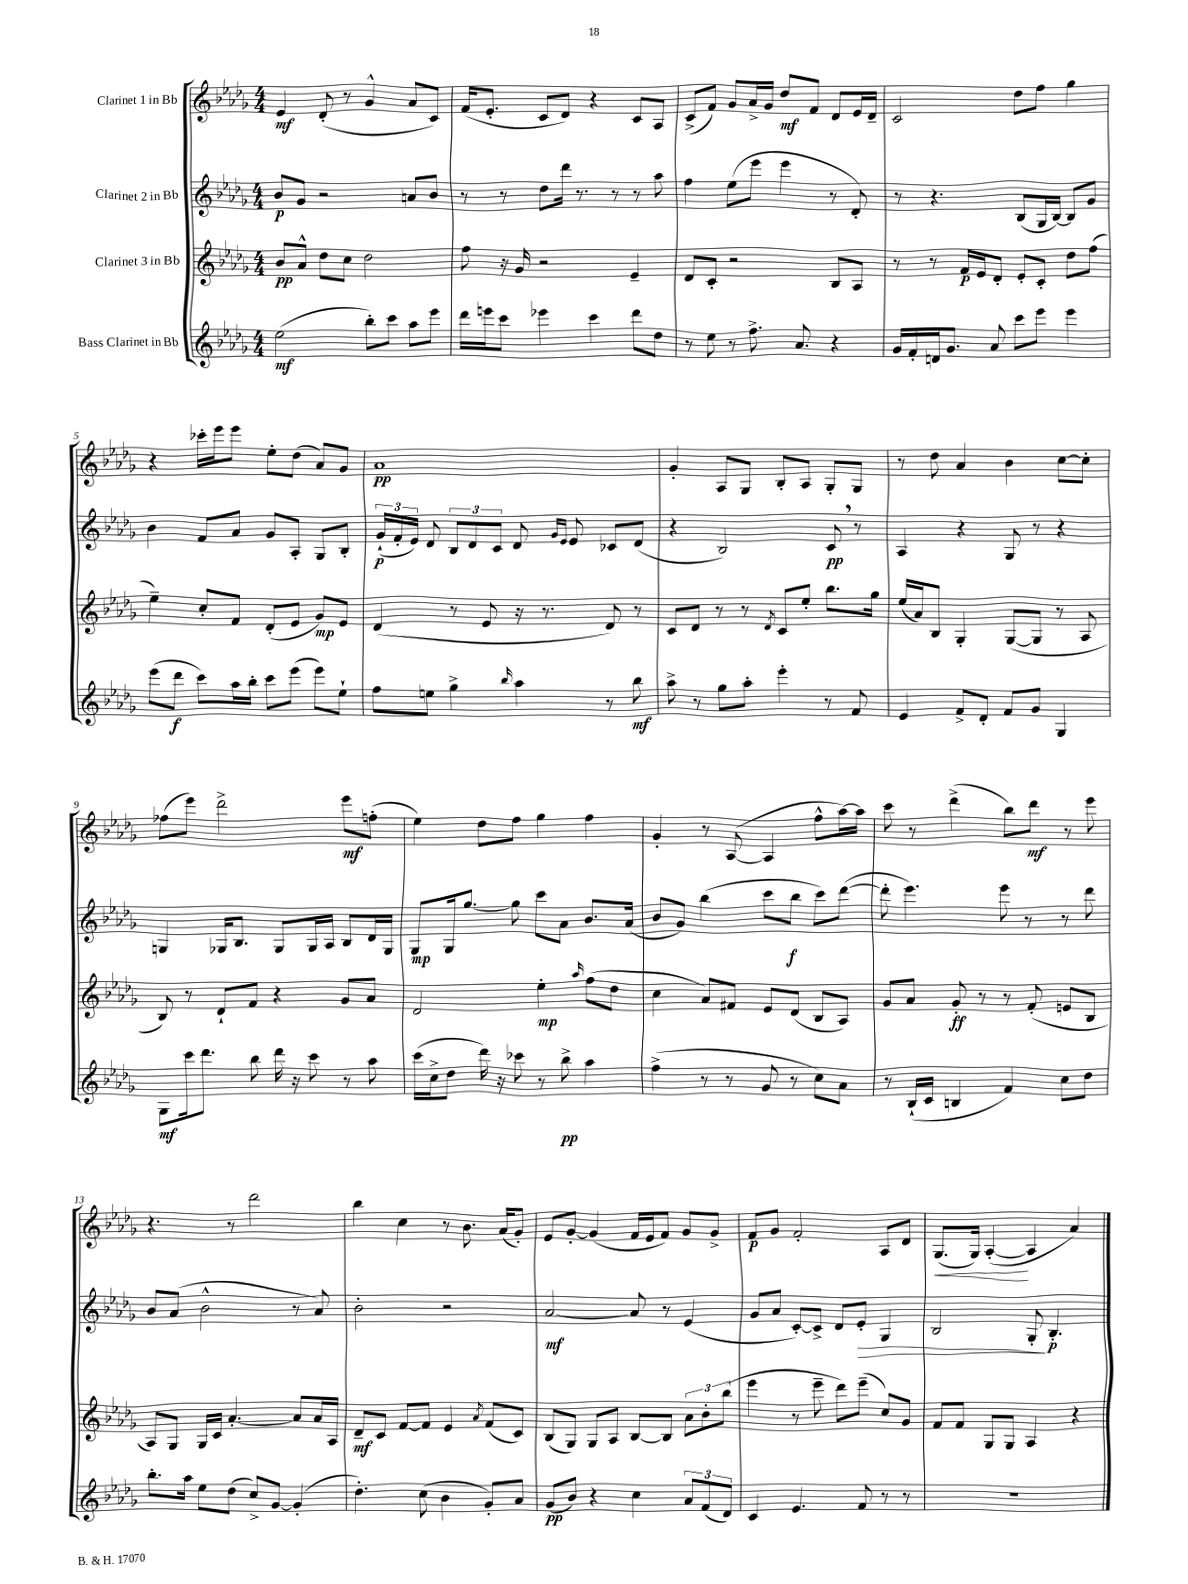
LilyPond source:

<<
\new StaffGroup <<
\new Staff = "s0" \with { instrumentName = "Clarinet 1 in Bb" } {
    \clef treble \key des \major \numericTimeSignature \time 4/4
    \autoBeamOff ees'4\mf des'8-.( r8 ges'4-^ aes'8[ c'8]) |
    f'16[( ees'8.]-. c'8[ des'8]) r4 c'8[ aes8] |
    c'8[->( f'8]) ges'8[ aes'16-> ges'16] des''8[\mf f'8] des'8[ ees'16 des'16]-- |
    c'2 des''8[ f''8] ges''4 |
    r4 ces'''16[-. ees'''16 ees'''8] ees''8[-. des''8]( aes'8[) ges'8] |
    aes'1\pp |
    ges'4-. aes8[ ges8] bes8[-. aes8] ges8[-. ges8] |
    r8 des''8 aes'4 bes'4 c''8[~ c''8]-. |
    fes''8[( ees'''8]) des'''2-> ees'''8[\mf f''8]-.( |
    ees''4) des''8[ f''8] ges''4 f''4 |
    ges'4-. r8 aes8~( aes4 f''8[-^ aes''16~) aes''16] |
    c'''8 r8 des'''4->( bes''8[) des'''8]\mf r8 ees'''8 |
    r4. r8 des'''2 |
    bes''4 c''4 r8 bes'8. aes'16[( ges'8]-.) |
    ees'8[ ges'8]~-. ges'4( f'16[ ees'16 f'8]) ges'8[ ges'8]-> |
    f'8[\p ges'8] f'2-. aes8[ des'8] |
    ges8.[\<( ges16]) aes4~-.\!( aes4 aes'4) \bar "|." |
}
\new Staff = "s1" \with { instrumentName = "Clarinet 2 in Bb" } {
    \clef treble \key des \major \numericTimeSignature \time 4/4
    \autoBeamOff bes'8[\p ges'8] r2 a'8[ bes'8] |
    r8 r8 des''8[ des'''16] r8. r8 r8 aes''8 |
    f''4 ees''8[( ees'''8] ees'''4 r8 des'8-.) |
    r8 r4. bes8[( ges16 bes16]~) bes8[ ges'8] |
    bes'4 f'8[ aes'8] ges'8[ aes8]-. ges8[ bes8]-. |
    \tuplet 3/2 { ges'16[-!\p( f'16-. ees'16]) } des'8 \tuplet 3/2 { bes8[ des'8 c'8] } des'8 \grace { ges'16[ ees'16] } ees'8 ces'8[ des'8]( |
    r4 bes2) c'8\pp \breathe r8 |
    aes4 r4 ges8 r8 r4 |
    g4 ges16[ bes8.] ges8[ ges16 aes16] bes8[ des'16 ges16] |
    ges8[\mp ges16 ges''8.]~ ges''8 c'''8[ aes'8] bes'8.[ aes'16]( |
    bes'8[ ges'8]) bes''4( c'''8[ bes''8]\f c'''8[) des'''8]~( |
    des'''8-. ees'''4.) ees'''8 r8 r8 des'''8 |
    bes'8[ aes'8]( bes'2-^ r8 aes'8) |
    bes'2-. r2 |
    aes'2~\mf aes'8 r8 ees'4( |
    ges'8[ aes'8] c'8[~-.) c'8]-> des'8[ ees'8]-.\> ges4 |
    bes2 ges8-.\! bes4.-.\p \bar "|." |
}
\new Staff = "s2" \with { instrumentName = "Clarinet 3 in Bb" } {
    \clef treble \key des \major \numericTimeSignature \time 4/4
    \autoBeamOff bes'8[\pp aes'8]-^ des''8[ c''8] des''2 |
    f''8 r16 ges'16 r2 ees'4-- |
    des'8[ c'8]-. r2 bes8[ aes8] |
    r8 r8 f'16[\p ees'16 des'8]-. ees'8[-. c'8]-. des''8[ f''8]( |
    ees''4--) c''8[-. f'8] des'8[-.( ees'8] ges'8[\mp) ees'8] |
    des'4( r8 ees'8 r16 r8. des'8) r8 |
    c'8[ des'8] r8 r8 \acciaccatura { des'8 } c'8[ ees''8]-. bes''8.[ ges''16] |
    ees''16[( aes'16) bes8] ges4-. ges8[~( ges8] r8 aes8 |
    bes8) r8 des'8[-! f'8] r4 ges'8[ aes'8] |
    des'2 ees''4-.\mp \grace { aes''16 } f''8[( des''8] |
    c''4 aes'8[) fis'8] ees'8[ des'8]( bes8[ aes8]) |
    ges'8[ aes'8] ges'8-.\ff r8 r8 f'8-.( e'8[ bes8] |
    aes8[) ges8] ges16[ c'16] aes'4.~-. aes'8[ aes'16 aes16] |
    des'8[--\mf c'8] f'8[~ f'8] ees'4 \acciaccatura { aes'8 } f'8[( c'8]) |
    bes8[( ges8]) ges8[ aes8] bes8[~ bes8] \tuplet 3/2 { aes'8[ bes'8-. bes''8]( } |
    ees'''4 r8 ees'''8-- des'''8[) ees'''8]--( c''8[) ges'8] |
    f'8[ f'8] ges8[ ges8] aes4 r4 \bar "|." |
}
\new Staff = "s3" \with { instrumentName = "Bass Clarinet in Bb" } {
    \clef treble \key des \major \numericTimeSignature \time 4/4
    \autoBeamOff ees''2\mf( bes''8[-.) c'''8] aes''8[ ees'''8] |
    des'''16[ e'''16 c'''8] ees'''4 c'''4 des'''8[ des''8] |
    r8 ees''8 r8 f''8.-> aes'8. r4 |
    ges'16[ f'16-. d'16 ges'8.] aes'8 c'''8[ ees'''8] ees'''4 |
    ees'''8[( des'''8]\f c'''8[) aes''16 bes''16]-. c'''8[ ees'''8]( ees'''8[) ees''8]-! |
    f''8[ e''8] ges''4-> \grace { bes''16 } aes''4 r8 bes''8\mf |
    aes''8-> r8 ges''8[ aes''8]-. ees'''4-. r8 f'8 |
    ees'4 f'8[-> des'8]-. f'8[ ges'8] ges4 |
    ges8[\mf c'''16 des'''8.] bes''8 des'''16 r16 c'''8 r8 aes''8 |
    c'''16[( c''16-> des''8] des'''16) r16 ces'''8 r8 bes''8->\pp aes''4 |
    f''4->( r8 r8 ges'8 r8 c''8[) aes'8] |
    r8 bes16[-!( c'16] b4 f'4) c''8[ des''8] |
    bes''8.[-. aes''16] ees''8[ des''8]( c''8[->) ges'8]~ ges'4-.( |
    des''4.-.) c''8( bes'4 ges'8[-.) aes'8] |
    ges'8[\pp( bes'8]) r4 c''4 \tuplet 3/2 { aes'8[ f'8( des'8]) } |
    c'4 ees'4. f'8 r8 r8 |
    R1 \bar "|." |
}
>>
>>
